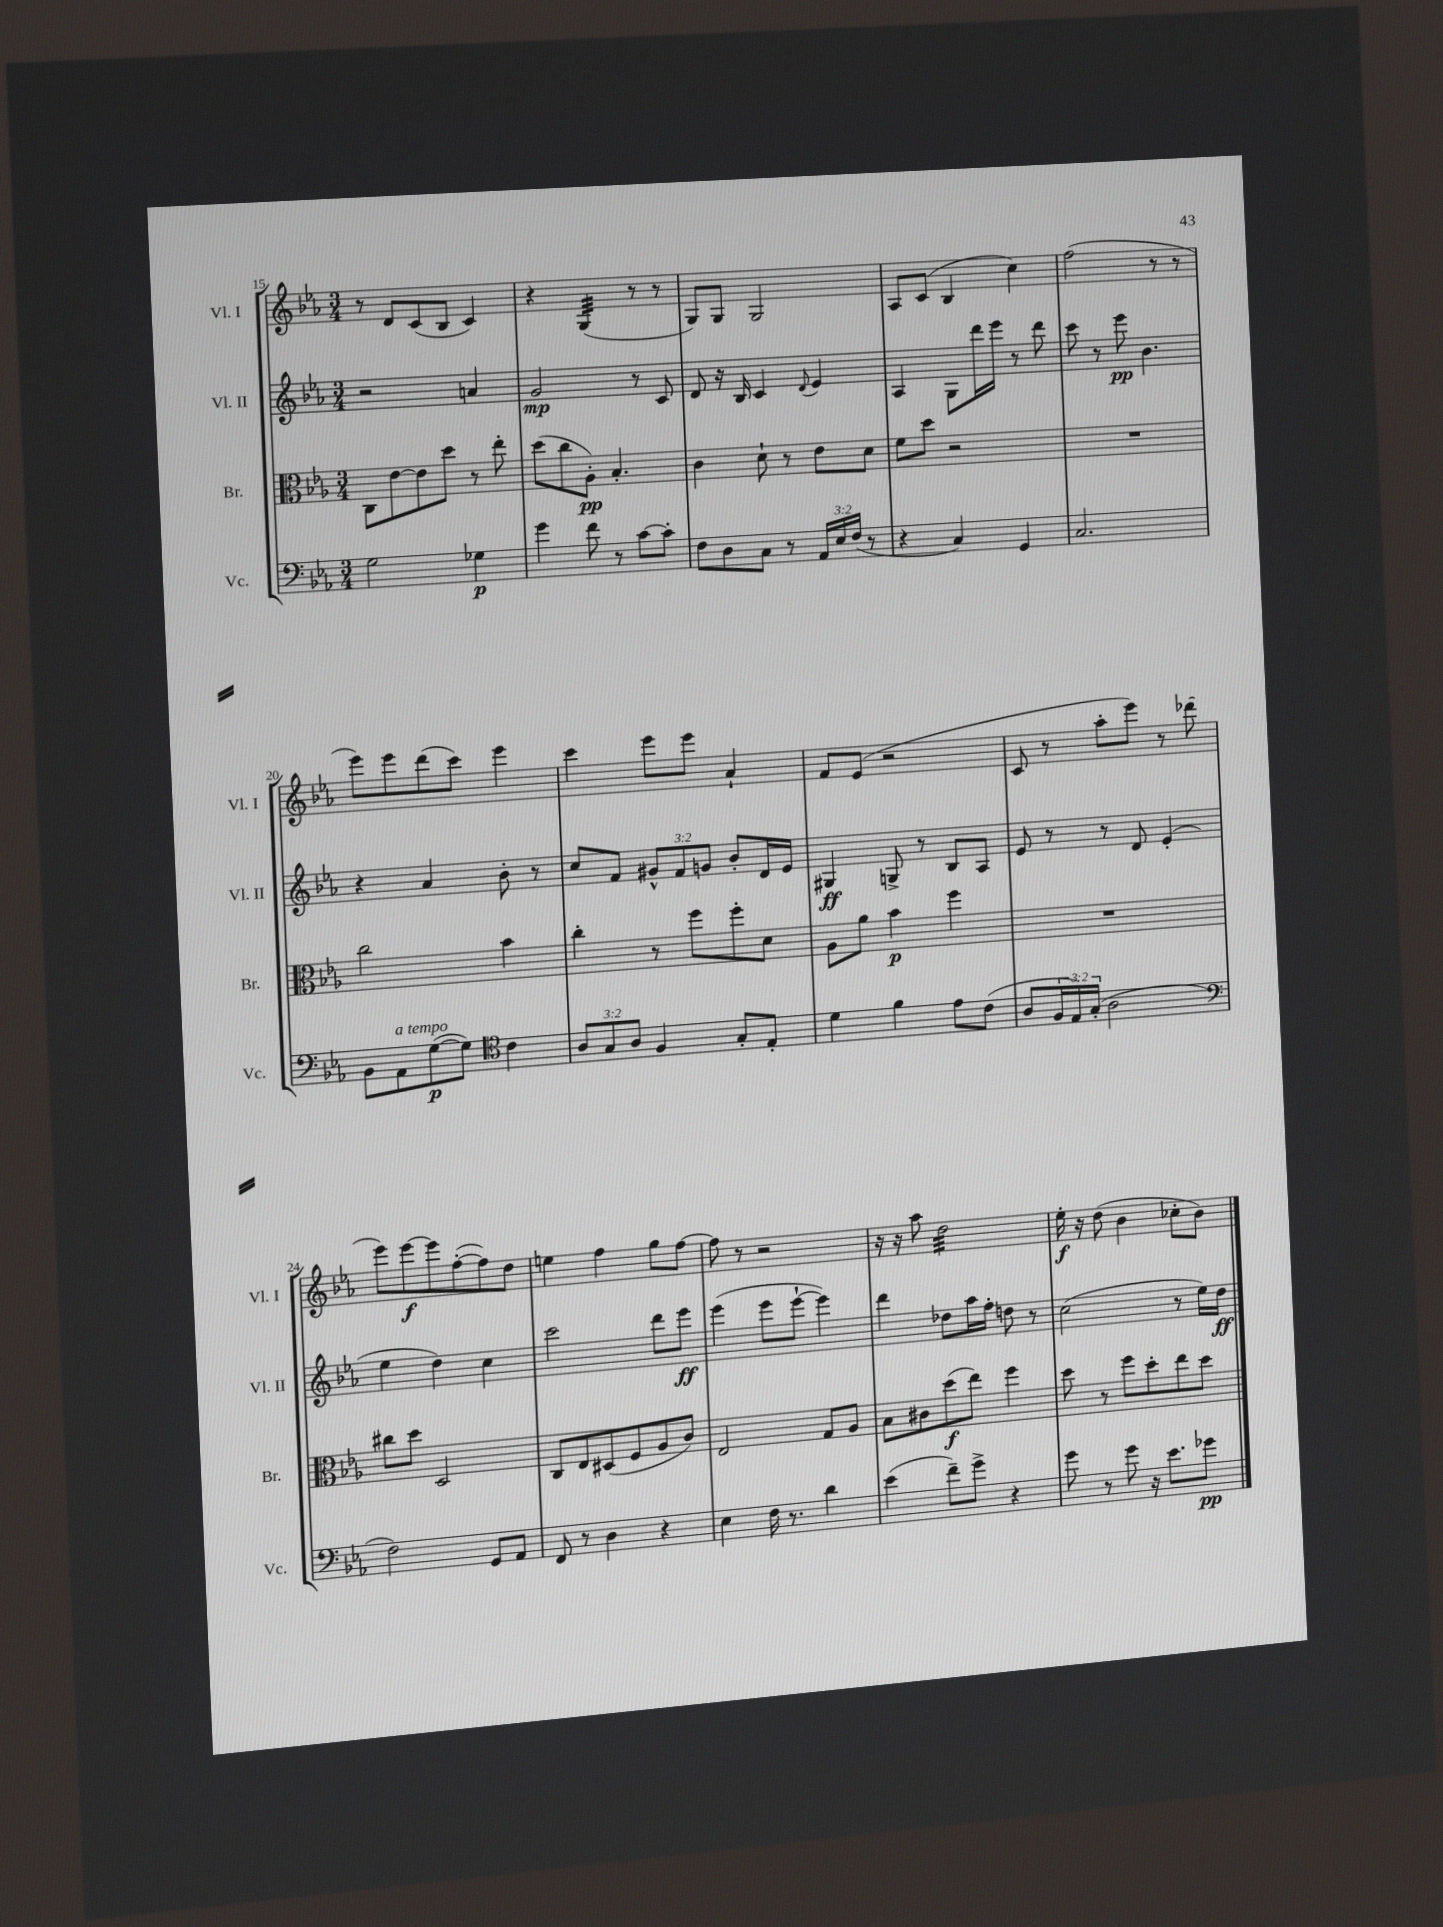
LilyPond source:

<<
\new StaffGroup <<
\new Staff = "s0" \with { instrumentName = "Vl. I" shortInstrumentName = "Vl. I" } {
    \clef treble \key ees \major \numericTimeSignature \time 3/4
    r8 d'8 c'8( bes8 c'4) |
    r4 g4:32( r8 r8 |
    g8) g8 g2 |
    aes8 c'8( bes4 c''4) |
    f''2( r8 r8 |
    ees'''8) ees'''8 d'''8( c'''8) ees'''4 |
    c'''4 ees'''8 ees'''8 aes'4-! |
    f'8 ees'8( r2 |
    c'8 r8 aes''8-. ees'''8) r8 des'''8( |
    ees'''8) ees'''8~\f ees'''8 f''8~-.( f''8) d''8 |
    e''4 f''4 g''8 f''8~ |
    f''8 r8 r2 |
    r16 r16 aes''8 d''2:32 |
    ees''16-.\f r16 d''8( bes'4 ces''8-. bes'8) \bar "|." |
}
\new Staff = "s1" \with { instrumentName = "Vl. II" shortInstrumentName = "Vl. II" } {
    \clef treble \key ees \major \numericTimeSignature \time 3/4 \override Staff.TupletNumber.text = #tuplet-number::calc-fraction-text
    r2 a'4 |
    g'2\mp r8 c'8 |
    d'8 r16 bes16 c'4 \appoggiatura { d'8 } ees'4 |
    aes4 g8 d'''16 ees'''16 r8 d'''8 |
    c'''8 r8 ees'''8\pp bes'4. |
    r4 aes'4 bes'8-. r8 |
    c''8 f'8 \tuplet 3/2 { gis'8-^ f'8 g'8 } bes'8-. d'16 ees'16 |
    gis4\ff g8-> r8 bes8 aes8 |
    ees'8 r8 r8 d'8 ees'4-.( |
    ees''4 d''4) c''4 |
    c'''2 d'''8 ees'''8\ff |
    ees'''4( ees'''8 ees'''8~-! ees'''4) |
    d'''4 des''8 aes''16 f''16-. d''8 r8 |
    c''2( r8 ees''16) d''16\ff \bar "|." |
}
\new Staff = "s2" \with { instrumentName = "Br." shortInstrumentName = "Br." } {
    \clef alto \key ees \major \numericTimeSignature \time 3/4
    c8 ees'8~ ees'8 d''8 r8 ees''8-. |
    d''8( c''8 aes8-.\pp) bes4.-. |
    c'4 d'8-! r8 ees'8 d'8 |
    f'8 d''8 r2 |
    R2. |
    c''2 bes'4 |
    c''4-. r8 f''8 f''8-. d'8 |
    aes8 aes'8 bes'4\p f''4 |
    R2. |
    cis''8 d''8 d2 |
    c8 ees8 dis8( f8 aes8 c'8) |
    ees2 g8 aes8 |
    bes8 cis'8 d''8\f( ees''8) f''4 |
    d''8 r8 f''8 d''8-. ees''8 d''8 \bar "|." |
}
\new Staff = "s3" \with { instrumentName = "Vc." shortInstrumentName = "Vc." } {
    \clef bass \key ees \major \numericTimeSignature \time 3/4 \override Staff.TupletNumber.text = #tuplet-number::calc-fraction-text
    g2 ges4\p |
    g'4 f'8 r8 c'8~ c'8-. |
    f8 d8 c8 r8 \tuplet 3/2 { aes,16 ees16 f16( } r8 |
    r4 c4) g,4 |
    c2. |
    bes,8 aes,8^\markup { \italic "a tempo" } g8~\p( g8) \clef tenor c'4 |
    \tuplet 3/2 { aes8 g8 aes8 } f4 g8-. ees8-. |
    d'4 f'4 ees'8 c'8( |
    aes8 \tuplet 3/2 { f16 ees16) g16-.( } aes2 |
    \clef bass f2) g,8 aes,8 |
    f,8 r8 d4 r4 |
    ees4 f16 r8. d'4 |
    ees'4( f'8--) g'8-> r4 |
    g'8 r8 g'8 r16 ees'8. ges'8\pp \bar "|." |
}
>>
>>
\layout { \context { \Score currentBarNumber = #15 } }
